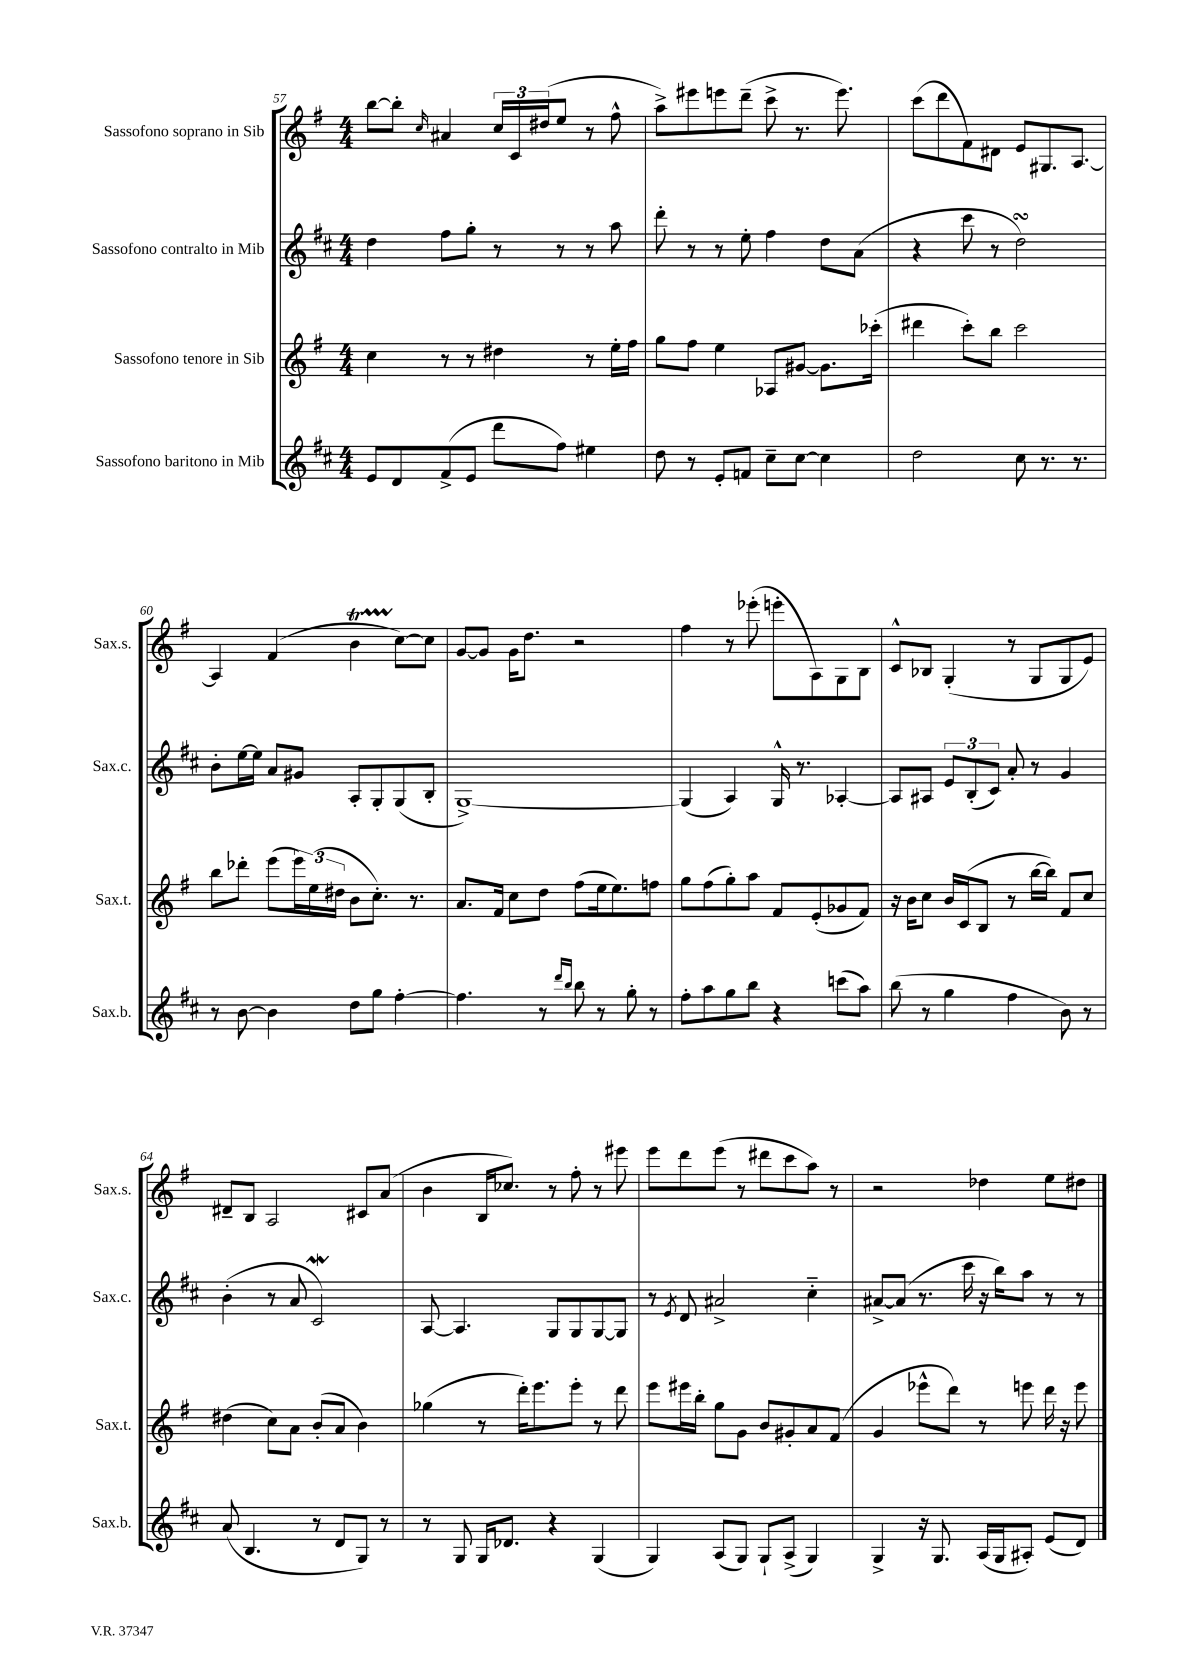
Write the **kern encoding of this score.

**kern	**kern	**kern	**kern
*staff4	*staff3	*staff2	*staff1
*clefG2	*clefG2	*clefG2	*clefG2
*k[f#c#]	*k[f#]	*k[f#c#]	*k[f#]
*M4/4	*M4/4	*M4/4	*M4/4
8e/L	4cc\	4dd\	[8bb\L
8d/	.	.	8bb'\]J
.	.	.	16qqcc/
(8f#^/	8r	8ff#\L	4a#/
8e/J	8r	8gg'\J	.
8ddd\L	4dd#\	8r	24cc/LL
.	.	.	24c/
.	.	.	(24dd#/J
8ff#\J)	.	8r	8ee/J
4ee#\	8r	8r	8r
.	16ee'\LL	8aa\	8ff#^^\
.	16ff#\JJ	.	.
=	=	=	=
8dd\	8gg\L	8ddd'\	8aa^\L)
8r	8ff#\J	8r	8eee#\
8e'/L	4ee\	8r	8eee\
8f/J	.	8ee'\	(8ddd~\J
8cc#~\L	8A-/L	4ff#\	8ccc^\
[8cc#\J	[8g#/J	.	8.r
4cc#\]	8.g#\]L	8dd\L	.
.	.	.	8.eee\)
.	.	(8a\J	.
.	(16ccc-'\Jk	.	.
=	=	=	=
2dd\	4ddd#\	4r	(8ccc\L
.	.	.	8ddd\
.	8ccc'\L)	8ccc#\	8f#\)
.	8bb\J	8r	8d#\J
8cc#\	2ccc\	2dd\)	8e/L
8.r	.	.	8.G#/
8.r	.	.	[8.A/J
=	=	=	=
8r	8bb\L	8b'\L	4A/]
[8b\	8ddd-'\J	[16ee\L	.
.	.	16ee\]JJ	.
4b\]	(8eee\L	8a/L	(4f#/
.	24eee\L)	8g#/J	.
.	(24ee\	.	.
.	24dd#\JJ	.	.
8dd\L	8b\L	8A'/L	4b\
8gg\J	8.cc'\J)	8G'/	.
[4ff#'\	.	(8G/	[8cc\L)
.	8.r	.	.
.	.	8B'/J	8cc\]J
=	=	=	=
4.ff#\]	8.a/L	[1G^)	[8g/L
.	.	.	8g/]J
.	16f#/Jk	.	.
.	8cc\L	.	16g\LK
.	.	.	8.dd\J
8r	8dd\J	.	.
16qqddd/LL	.	.	.
16qqbb/JJ	.	.	.
8bb\	(8ff#\L	.	2r
8r	16ee\k	.	.
.	8.ee\)	.	.
8gg'\	.	.	.
8r	8ff\J	.	.
=	=	=	=
8ff#'\L	8gg\L	(4G/]	4ff#\
8aa\	(8ff#\	.	.
8gg\	8gg'\)	4A/)	8r
8bb\J	8aa\J	.	(8eee-'\
4r	8f#/L	16G^^/	8eee'\L
.	.	8.r	.
.	(8e'/	.	8A\)
(8ccc\L	8g-/	[4A-'/	8G\
8aa\J)	8f#/J)	.	8B\J
=	=	=	=
(8bb\	16r	8A-/]L	8c^^/L
.	16b\LK	.	.
8r	8cc\J	8A#/J	8B-/J
4gg\	16b/LL	12e/L	(4G'/
.	(16c/J	.	.
.	.	(12B'/	.
.	8B/J	.	.
.	.	12c#/J)	.
4ff#\	8r	8a'/	8r
.	[16bb\LL	8r	8G/L
.	16bb\]JJ)	.	.
8b\)	8f#/L	4g/	8G/
8r	8cc/J	.	8e/J)
=	=	=	=
(8a/	(4dd#\	(4b'\	8d#~/L
4.B/	.	.	8B/J
.	8cc\L)	8r	2A/
.	8a\J	8a/	.
8r	(8b'/L	2c#/)	.
8d/L	8a/J	.	.
8G/J)	4b\)	.	8c#/L
8r	.	.	(8a/J
=	=	=	=
8r	(4gg-\	[8A/	4b\
8G/	.	4.A/]	.
16G/LK	8r	.	16B/LK
8.d-/J	.	.	8.cc-/J)
.	16ddd'\LK)	.	.
.	8.eee\	.	.
4r	.	8G/L	8r
.	8eee'\J	8G/	8ff#'\
(4G/	8r	[8G/	8r
.	8ddd\	8G/]J	8eee#\
=	=	=	=
4G/)	8eee\L	8r	8eee\L
.	.	8qe/	.
.	16eee#\L	8d/	8ddd\
.	16bb'\JJ	.	.
(8A/L	8gg\L	2a#^/	(8eee\J
8G/J)	8g\J	.	8r
8G`/L	8b/L	.	8ddd#\L
(8A^/J	8g#'/	.	8ccc\
4G/)	8a/	4cc#'~\	8aa\J)
.	(8f#/J	.	8r
=	=	=	=
4G^/	4g/	[8a#^/L	2r
.	.	(8a#/]J	.
16r	8eee-^^\L	8.r	.
8.G/	.	.	.
.	8ddd\J)	.	.
.	.	16ccc#\	.
(16A/LL	8r	16r	4dd-\
16G/J	.	16bb\LK)	.
8A#'/J)	8eee\	8aa\J	.
(8e/L	16ddd\	8r	8ee\L
.	16r	.	.
8d/J)	8eee\	8r	8dd#\J
==	==	==	==
*-	*-	*-	*-
